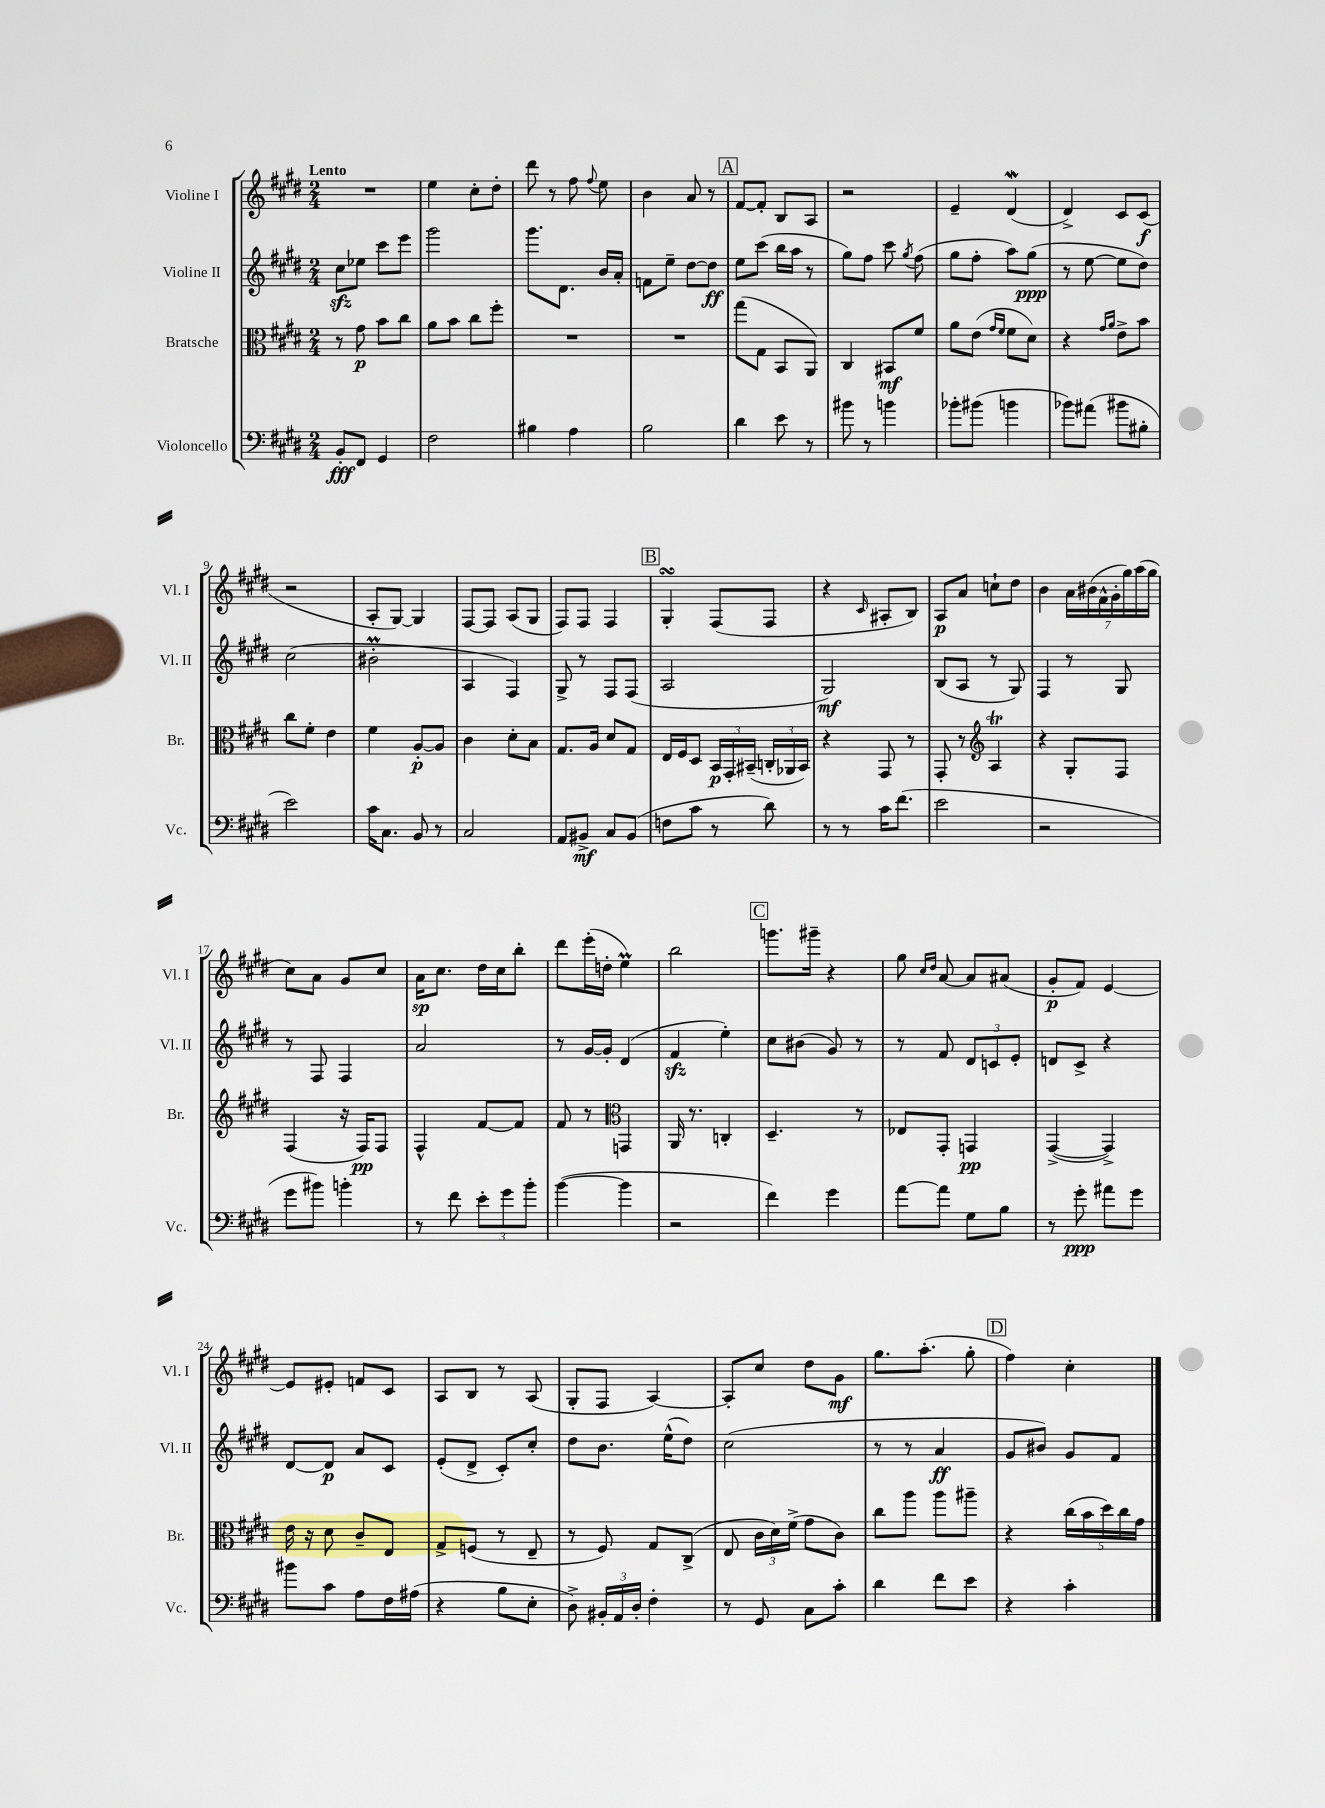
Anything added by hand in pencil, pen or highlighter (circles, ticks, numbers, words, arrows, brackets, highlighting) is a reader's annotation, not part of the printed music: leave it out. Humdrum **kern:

**kern	**kern	**kern	**kern
*staff4	*staff3	*staff2	*staff1
*clefF4	*clefC3	*clefG2	*clefG2
*k[f#c#g#d#]	*k[f#c#g#d#]	*k[f#c#g#d#]	*k[f#c#g#d#]
*M2/4	*M2/4	*M2/4	*M2/4
8BB'/L	8r	8cc#\L	2r
8FF#/J	8g#\	8ee-\J	.
4GG#/	8b\L	8ccc#\L	.
.	8cc#\J	8eee\J	.
=	=	=	=
2F#\	8a\L	2ggg#\	4ee\
.	8b\J	.	.
.	8cc#\L	.	8cc#'\L
.	8ff#'\J	.	8dd#'\J
=	=	=	=
4B#\	2r	8.ggg#\L	8ddd#\
.	.	.	8r
.	.	8.d#\J	.
4A\	.	.	8ff#\
.	.	.	8qqff#/
.	.	16b/LL	8ee\
.	.	16a'/JJ	.
=	=	=	=
2B\	2r	8f\L	4b\
.	.	8ee~\J	.
.	.	[8dd#\L	8a/
.	.	8dd#\]J	8r
=	=	=	=
4d#\	(8gg#\L	8ee\L	[8f#/L
.	8G#\J	(8ccc#\J	8f#'/]J
8e\	8BB/L	16bb\LL	8B/L
.	.	16aa\JJ	.
8r	8AA/J)	8r	8A/J
=	=	=	=
8b#\	4C#/	8gg#\L)	2r
8r	.	8ff#\J	.
4b\	8BB#/L	8ccc#\	.
.	.	8qgg#/	.
.	8f#/J	(8ff#\	.
=	=	=	=
8b-'\L	8a\L	8gg#\L	4e~/
(8b#\J	(8e\J	8ff#'\J	.
.	16qqg#/LL	.	.
.	16qqf#/JJ	.	.
4b\	8f#\L	8aa\L)	(4d#/
.	8d#\J)	(8gg#\J	.
=	=	=	=
8b-\L)	4r	8r	4d#^/)
(8a#\J	.	[8ee\	.
.	16qqg#/LL	.	.
.	16qqa/JJ	.	.
8b#\L	8e^\L	8ee\]L	8c#/L
8B#'\J	8b\J	8dd#\J)	(8c#/J
=	=	=	=
2e\)	8cc#\L	(2cc#\	2r
.	8f#'\J	.	.
.	4e\	.	.
=	=	=	=
16c#\LK	4f#\	2b#'\	8A'/L
8.C#\J	.	.	.
.	.	.	[8G#/J)
8BB/	[8A'/L	.	4G#/]
8r	8A/]J	.	.
=	=	=	=
2C#/	4c#\	4A/	[8F#/L
.	.	.	8F#/]J
.	8d#'\L	4F#/)	(8A/L
.	8B\J	.	8G#/J
=	=	=	=
8AA/L	8.G#/L	8G#^/	8F#/L)
8BB#^/J	.	8r	8F#/J
.	16A/Jk	.	.
8C#/L	8d#/L	8F#/L	4F#/
(8BB#/J	8G#/J	(8F#/J	.
=	=	=	=
8F\L	16E/LL	2A/	4G#'/
.	16F#/J	.	.
8c#\J	8D#/J	.	.
8r	24BB/LL	.	(8F#/L
.	24GG#'/	.	.
.	(24BB#~/JJ	.	.
8d#\)	24C'/LL	.	8F#/J
.	24AA-/	.	.
.	24BB#/JJ)	.	.
=	=	=	=
8r	4r	2G#/)	4r
8r	.	.	.
.	.	.	16qqc#/
16c#\LK	8GG#/	.	8A#'/L
(8.f#\J	.	.	.
.	8r	.	8B/J)
=	=	=	=
2e\	8GG#'/	(8B/L	8A/L
.	8r	8A/J	8a/J
*	*clefG2	*	*
.	4A/	8r	8cc`\L
.	.	8G#/)	8dd#\J
=	=	=	=
2r	4r	4F#/	4b\
.	8G#'/L	8r	28a\LL
.	.	.	(28b#\
.	.	.	28f#^^\
.	.	.	28g#'\
.	8F#/J	8G#/	.
.	.	.	28gg#\)
.	.	.	(28aa\
.	.	.	28gg#\JJ
=	=	=	=
8g#\L	(4F#/	8r	8cc#\L)
8b#\J)	.	8F#/	8a\J
4b'\	16r	4F#/	8g#/L
.	16F#/LK)	.	.
.	8F#/J	.	8cc#/J
=	=	=	=
8r	4F#^^/	2a/	16a\LK
.	.	.	8.cc#\J
8f#\	.	.	.
12e'\L	[8f#/L	.	16dd#\LL
.	.	.	16cc#\J
12g#\	.	.	.
.	8f#/]J	.	8bb'\J
12b'\J	.	.	.
=	=	=	=
([4b\	8f#/	8r	8ddd#\L
.	8r	[16g#/LL	(16eee'\L
.	.	16g#'/]JJ	16dd'\JJ
*	*clefC3	*	*
4b\]	4GG/	(4d#/	4ee\)
=	=	=	=
2r	16AA/	4f#/	2bb\
.	8.r	.	.
.	4C'/	4ee'\)	.
=	=	=	=
4f#\)	4.D#~/	8cc#\L	8.ggg\L
.	.	(8b#\J	.
.	.	.	16ggg#~\Jk
4g#\	.	8g#/)	4r
.	8r	8r	.
=	=	=	=
[8a\L	8E-/L	8r	8gg#\
.	.	.	16qqcc#/LL
.	.	.	16qqdd#/JJ
8a\]J	8GG#'/J	8f#/	[8a/
8G#\L	4GG/	12d#/L	8a/]L
.	.	12c/	.
8B\J	.	.	(8a#/J
.	.	12e'/J	.
=	=	=	=
8r	([4GG#^/	8d/L	8g#'/L
8g#'\	.	8c#^/J	8f#/J)
8a#\L	4GG#^/])	4r	[4e/
8g#\J	.	.	.
=	=	=	=
8b#\L	16e\	[8d#/L	8e/]L
.	16r	.	.
8c#\J	8d#\	8d#/]J	8e#'/J
8A\L	8c#~/L	8a/L	8f/L
16F#\L	8E/J	8c#/J	8c#/J
(16A#\JJ	.	.	.
=	=	=	=
4r	8G#^/L	(8e'/L	8A/L
.	(8F/J	8d#^/J	8B/J
8B\L	8r	8c#'/L)	8r
8E'\J	8E~/	8cc#'/J	(8A/
=	=	=	=
8D#^\)	8r	8dd#\L	8G#'/L
24BB#'/LL	8F#/)	8.b\J	8F#/J
24AA/	.	.	.
24D#'/JJ	.	.	.
4F#'\	8G#/L	.	[4A/)
.	.	(16ee^^\LK	.
.	(8C#^/J	8dd#\J)	.
=	=	=	=
8r	8E/	(2cc#\	8A'/]L
8GG#/	24c#\LL	.	8cc#/J
.	24d#\)	.	.
.	(24f#^\JJ	.	.
8C#\L	8g#\L	.	8dd#\L
8c#'\J	8c#\J)	.	8g#\J
=	=	=	=
4d#\	8cc#\L	8r	8.gg#\L
.	8aa\J	8r	.
.	.	.	(8.aa'\J
8f#\L	8aa\L	4a/	.
8e\J	8aa#~\J	.	8gg#'\
=	=	=	=
4r	4r	8g#/L	4ff#\)
.	.	8b#/J)	.
4c#'\	(20cc#\LL	8g#/L	4cc#'\
.	20b\	.	.
.	20dd#\)	.	.
.	.	8f#/J	.
.	20cc#\	.	.
.	20g#\JJ	.	.
==	==	==	==
*-	*-	*-	*-
